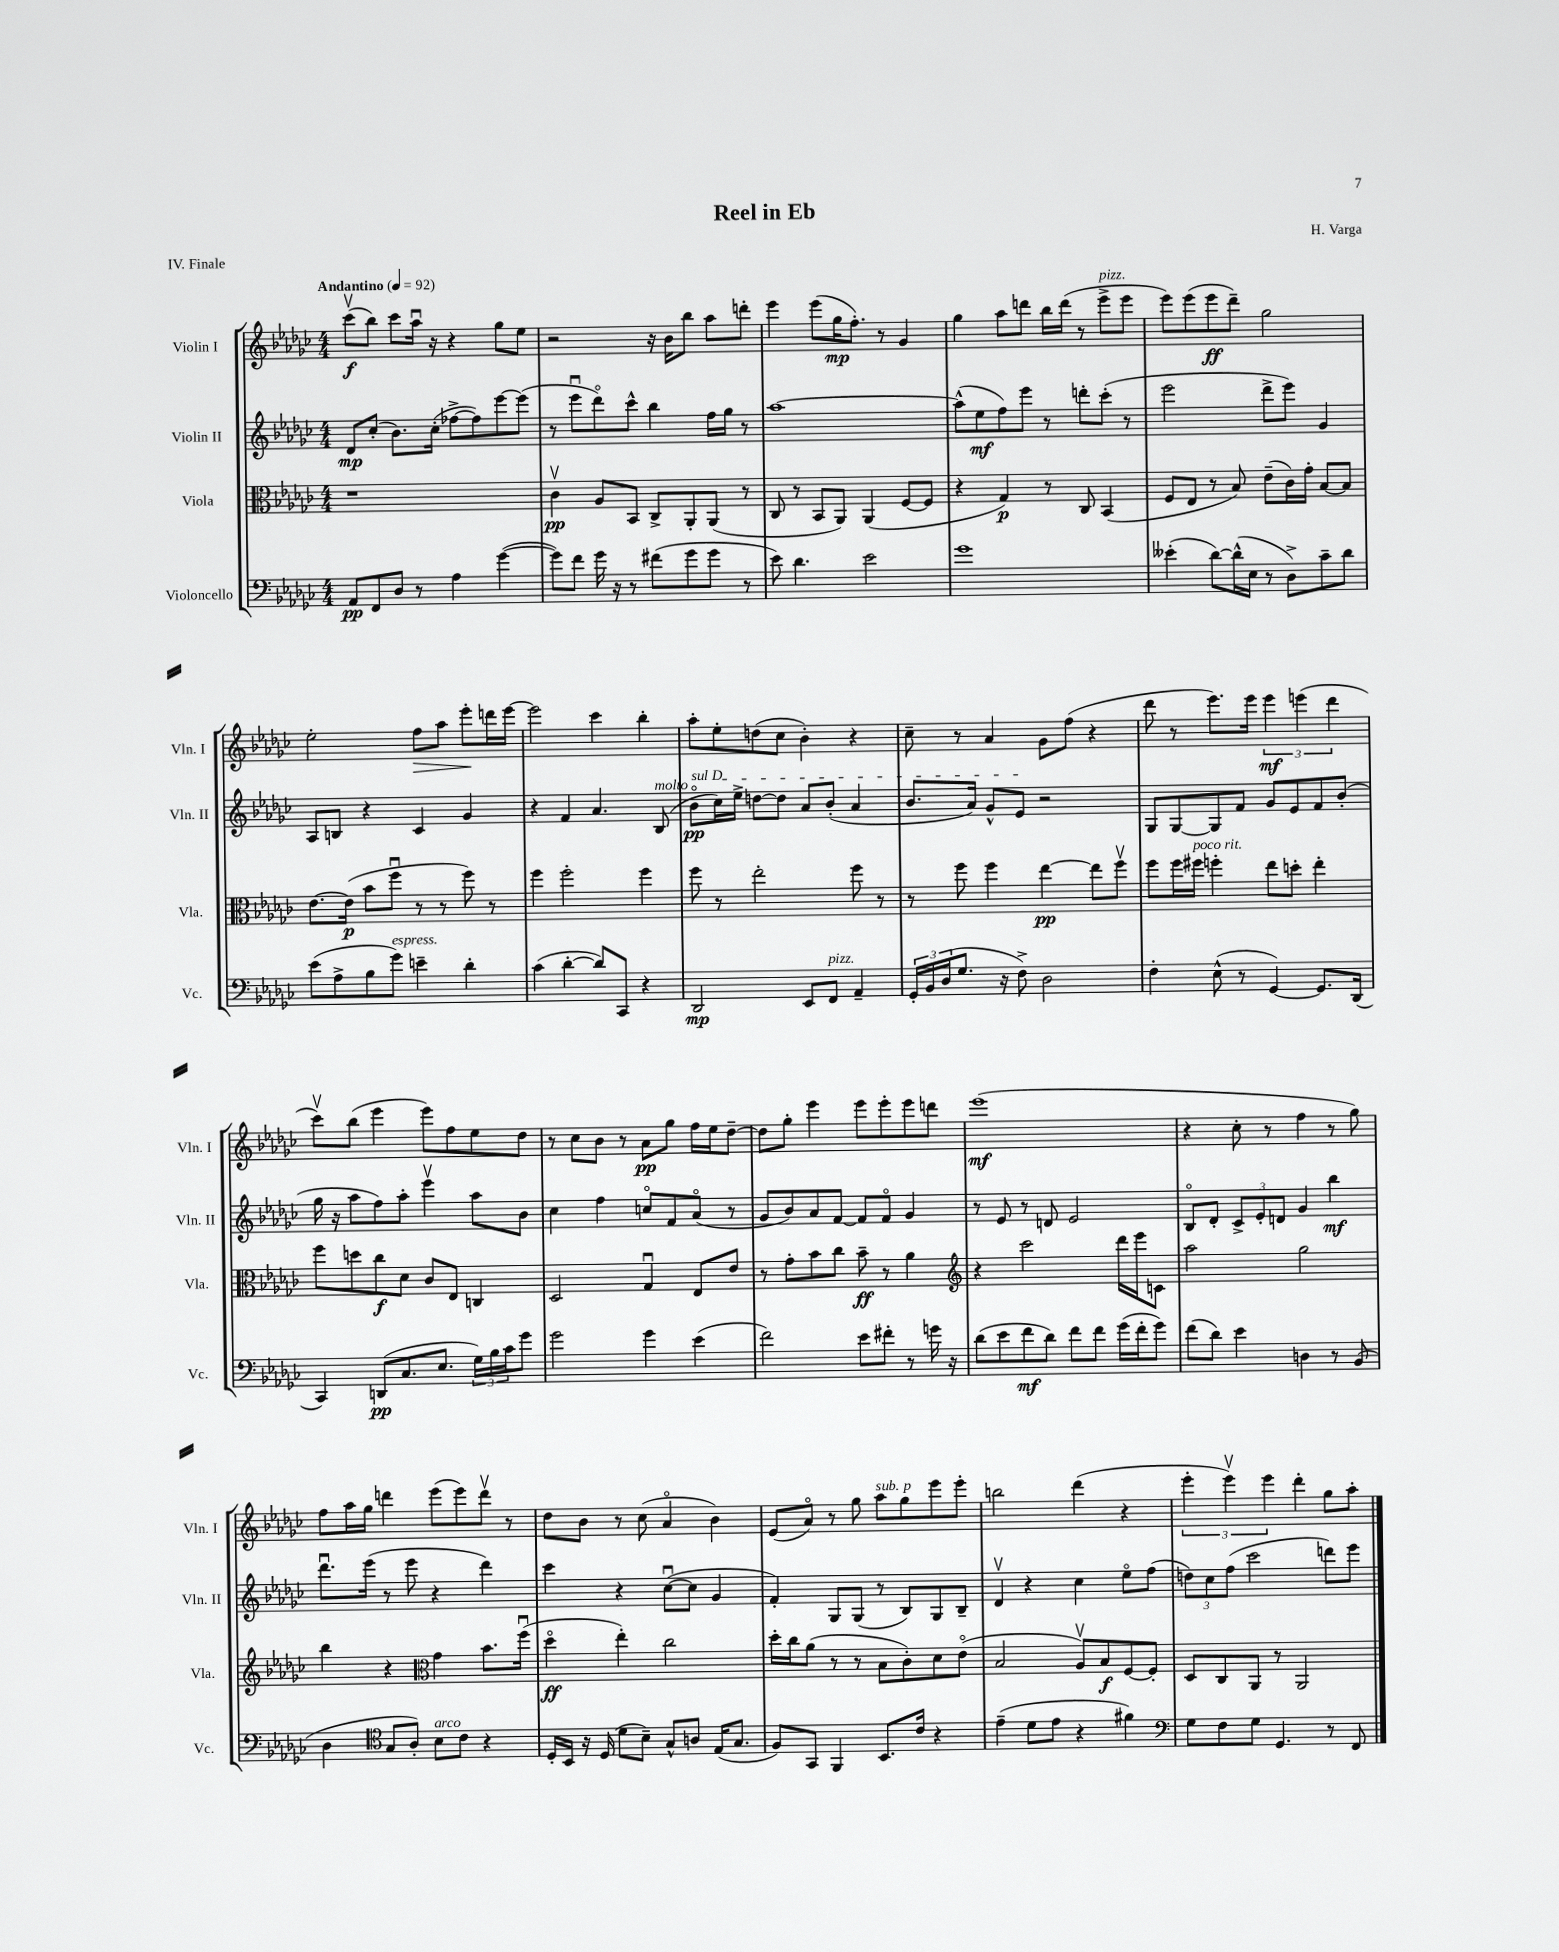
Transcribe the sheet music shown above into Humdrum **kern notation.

**kern	**dynam	**kern	**dynam	**kern	**dynam	**kern	**dynam
*part4	*part4	*part3	*part3	*part2	*part2	*part1	*part1
*staff4	*staff4	*staff3	*staff3	*staff2	*staff2	*staff1	*staff1
*I"Violoncello	*	*I"Viola	*	*I"Violin II	*	*I"Violin I	*
*I'Vc.	*	*I'Vla.	*	*I'Vln. II	*	*I'Vln. I	*
*clefF4	*	*clefC3	*	*clefG2	*	*clefG2	*
*k[b-e-a-d-g-c-]	*	*k[b-e-a-d-g-c-]	*	*k[b-e-a-d-g-c-]	*	*k[b-e-a-d-g-c-]	*
*M4/4	*	*M4/4	*	*M4/4	*	*M4/4	*
*MM92	*	*MM92	*	*MM92	*	*MM92	*
=1	=1	=1	=1	=1	=1	=1	=1
!	!	!	!	!	!	!LO:TX:a:B:t=Andantino	!
8AA-/L	pp	1r	.	8d-/L	mp	(8ccc-v\L	f
8FF/	.	.	.	(8cc-'/J	.	8bb-\J)	.
8D-/J	.	.	.	8.b-\L)	.	8ccc-\L	.
8r	.	.	.	.	.	16aa-u\Jk	.
.	.	.	.	(16cc-'\Jk	.	16r	.
4A-\	.	.	.	[8ff-X^\L	.	4r	.
.	.	.	.	8ff-\])	.	.	.
([4g-\	.	.	.	[8eee-\	.	8gg-\L	.
.	.	.	.	(8eee-\J]	.	8ee-\J	.
=2	=2	=2	=2	=2	=2	=2	=2
8g-\L])	.	4c-v\	pp	8r	.	2r	.
8f\J	.	.	.	8eee-u\L	.	.	.
16g-\	.	8A-/L	.	8ddd-\)	.	.	.
16r	.	.	.	.	.	.	.
8r	.	8BB-/J	.	8ccc-^^\J	.	.	.
(8f#X\L	.	8C-^/L	.	4bb-\	.	16r	.
.	.	.	.	.	.	16b-\KL	.
8g-\	.	8AA-'/	.	.	.	8bb-\J	.
8g-\J	.	(8AA-/J	.	16ff\LL	.	8aa-\L	.
.	.	.	.	16gg-\JJ	.	.	.
8r	.	8r	.	8r	.	8dddn'\J	.
=3	=3	=3	=3	=3	=3	=3	=3
8e-\)	.	8C-/	.	[1aa-	.	4eee-\	.
4.d-\	.	8r	.	.	.	.	.
.	.	8BB-/L	.	.	.	(8eee-\L	.
.	.	8AA-/J)	.	.	.	16gg-\K	mp
.	.	.	.	.	.	8.ff'\J)	.
2e-\	.	(4AA-/	.	.	.	.	.
.	.	.	.	.	.	8r	.
.	.	[8F/L	.	.	.	4g-/	.
.	.	8F/J]	.	.	.	.	.
=4	=4	=4	=4	=4	=4	=4	=4
1g-	.	4r	.	(8aa-^^\L]	.	4gg-\	.
.	.	.	.	8ee-\	mf	.	.
.	.	4G-/)	p	8ff\)	.	8aa-\L	.
.	.	.	.	8eee-\J	.	8dddn\J	.
.	.	8r	.	8r	.	16bb-\LL	.
.	.	.	.	.	.	(16ddd\JJ	.
.	.	8C-/	.	8dddn'\L	.	8r	.
!	!	!	!	!	!	!LO:TX:a:i:t=pizz.	!
.	.	(4BB-/	.	(8ccc-'\J	.	8eee-^\L	.
.	.	.	.	8r	.	8eee-\J	.
=5	=5	=5	=5	=5	=5	=5	=5
(4e--X'\	.	8F/L	.	2eee-\	.	8eee-\L)	.
.	.	8E-/J	.	.	.	(8eee-\	.
[8d-\L)	.	8r	.	.	.	8eee-\	ff
(16d-^^\L]	.	8B-/)	.	.	.	8ddd-~\J)	.
16E-\JJ	.	.	.	.	.	.	.
8r	.	(8e-~\L	.	8ddd-^\L	.	2gg-\	.
8D-^\L)	.	16c-\L)	.	8eee-\J)	.	.	.
.	.	16g-'\JJ	.	.	.	.	.
8c-~\	.	[8B-/L	.	4g-/	.	.	.
8d-\J	.	8B-/J]	.	.	.	.	.
!!LO:LB:g=z
=6	=6	=6	=6	=6	=6	=6	=6
(8e-\L	.	[8.e-\L	.	8A-/L	.	2ee-'\	.
8A-^\	.	.	.	8Bn/J	.	.	.
.	.	(16e-\Jk]	p	.	.	.	.
8B-\	.	8b-\L	.	4r	.	.	.
!LO:TX:a:i:t=espress.	!	!	!	!	!	!	!
8g-\J)	.	8ffu\J	.	.	.	.	.
!	!	!	!	!	!	!	!LO:HP:b
4en~\	.	8r	.	4c-/	.	8ff\L	>
.	.	8r	.	.	.	8aa-\J	.
4d-'\	.	8ff\)	.	4g-/	.	8eee-'\L	.
.	.	8r	.	.	.	16dddn\L	]
.	.	.	.	.	.	[16eee-\JJ	.
=7	=7	=7	=7	=7	=7	=7	=7
(4c-\	.	4ff\	.	4r	.	2eee-\]	.
[4d-'\	.	2ff'\	.	4f/	.	.	.
8d-/L])	.	.	.	4.a-/	.	4ccc-\	.
8CC-/J	.	.	.	.	.	.	.
4r	.	4ff\	.	.	.	4bb-'\	.
!	!	!	!	!LO:TX:a:i:t=molto	!	!	!
.	.	.	.	(8B-/	.	.	.
=8	=8	=8	=8	=8	=8	=8	=8
!	!	!	!	!LO:TX:a:i:t=sul D	!	!	!
2DD-/	mp	8ff\	.	8b-\L	pp	8aa-'\L	.
.	.	8r	.	16cc-\L)	.	8ee-'\	.
.	.	.	.	16ee-^\JJ	.	.	.
.	.	2ee-'\	.	[8ddn\L	.	(8ddn\	.
.	.	.	.	8dd\J]	.	8cc-\J	.
8EE-/L	.	.	.	8a-/L	.	4b-'\)	.
!LO:TX:a:i:t=pizz.	!	!	!	!	!	!	!
8FF/J	.	.	.	(8b-'/J	.	.	.
4AA-~/	.	8ff\	.	4a-/	.	4r	.
.	.	8r	.	.	.	.	.
=9	=9	=9	=9	=9	=9	=9	=9
24GG-'/LL	.	8r	.	8.b-/L	.	8cc-~\	.
24BB-/	.	.	.	.	.	.	.
(24D-/J	.	.	.	.	.	.	.
8.G-/J	.	8ff\	.	.	.	8r	.
.	.	.	.	16a-/Jk)	.	.	.
.	.	4ff\	.	8g-^^/L	.	4a-/	.
16r	.	.	.	.	.	.	.
8F^\)	.	.	.	8e-/J	.	.	.
2D-\	.	[4ee-\	pp	2r	.	8g-\L	.
.	.	.	.	.	.	(8ff\J	.
.	.	8ee-\L]	.	.	.	4r	.
.	.	8ffv\J	.	.	.	.	.
=10	=10	=10	=10	=10	=10	=10	=10
4F'\	.	8ff\L	.	8G-/L	.	8ddd-\	.
.	.	16ff\L	.	[8G-/	.	8r	.
!	!	!LO:TX:a:i:t=poco rit.	!	!	!	!	!
.	.	16ff#X\JJ	.	.	.	.	.
(8E-^^\	.	4ffn'\	.	8G-/]	.	8.eee-\L)	.
8r	.	.	.	8f/J	.	.	.
.	.	.	.	.	.	16eee-\Jk	.
[4GG-/)	.	8ee-\L	.	8g-/L	.	6eee-\	mf
.	.	8ddn'\J	.	8e-/	.	.	.
.	.	.	.	.	.	(6eeen\	.
8.GG-/L]	.	4ee-'\	.	8f/	.	.	.
.	.	.	.	.	.	6ddd-\	.
.	.	.	.	(8b-'/J	.	.	.
(16DD-/Jk	.	.	.	.	.	.	.
!!LO:LB:g=z
=11	=11	=11	=11	=11	=11	=11	=11
4CC-/)	.	8ff\L	.	16gg-\	.	8ccc-v\L)	.
.	.	.	.	16r	.	.	.
.	.	8ddn\	.	8aa-\L	.	(8bb-\J	.
(8DDn/L	pp	8cc-\	f	8ff\)	.	4eee-\	.
8.C-/	.	8d-\J	.	8aa-'\J	.	.	.
.	.	8c-/L	.	4eee-v\	.	8eee-\L)	.
8.E-/J	.	.	.	.	.	.	.
.	.	8E-/J	.	.	.	8ff\	.
24G-\LL)	.	4Cn/	.	8aa-\L	.	8ee-\	.
24B-\	.	.	.	.	.	.	.
24c-\J	.	.	.	.	.	.	.
8g-\J	.	.	.	8b-\J	.	8dd-\J	.
=12	=12	=12	=12	=12	=12	=12	=12
2g-\	.	2D-/	.	4cc-\	.	8r	.
.	.	.	.	.	.	8cc-\L	.
.	.	.	.	4ff\	.	8b-\J	.
.	.	.	.	.	.	8r	.
4g-\	.	4G-u/	.	8ccn/L	.	8a-\L	pp
.	.	.	.	8f/	.	8gg-\J	.
(4e-\	.	8E-/L	.	(8a-/J	.	16ff\LL	.
.	.	.	.	.	.	16ee-\J	.
.	.	8e-/J	.	8r	.	[8dd-~\J	.
=13	=13	=13	=13	=13	=13	=13	=13
2f\)	.	8r	.	8g-/L	.	8dd-\L]	.
.	.	8g-'\L	.	8b-/)	.	8gg-'\J	.
.	.	8b-\	.	8a-/	.	4eee-\	.
.	.	8cc-\J	.	[8f/J	.	.	.
8e-\L	.	8b-~\	ff	8f/L]	.	8eee-\L	.
8f#X'\J	.	8r	.	8f/J	.	8eee-'\	.
8r	.	4a-\	.	4g-/	.	8eee-\	.
16gn\	.	.	.	.	.	8dddn\J	.
16r	.	.	.	.	.	.	.
=14	=14	=14	=14	=14	=14	=14	=14
*	*	*clefG2	*	*	*	*	*
(8d-\L	.	4r	.	8r	.	(1eee-	mf
8e-\	.	.	.	8e-/	.	.	.
8f\	mf	2ccc-\	.	8r	.	.	.
8d-\J)	.	.	.	8dn/	.	.	.
8f\L	.	.	.	2e-/	.	.	.
8f\J	.	.	.	.	.	.	.
(16g-\LL	.	16ddd-\LL	.	.	.	.	.
16f'\J	.	16eee-\J	.	.	.	.	.
8g-\J)	.	8cn\J	.	.	.	.	.
=15	=15	=15	=15	=15	=15	=15	=15
(8f\L	.	2aa-\	.	8B-/L	.	4r	.
8d-\J)	.	.	.	8d-'/J	.	.	.
4e-\	.	.	.	12c-^/L	.	8cc-'\	.
.	.	.	.	12e-'/	.	.	.
.	.	.	.	.	.	8r	.
.	.	.	.	12dn/J	.	.	.
4Dn\	.	2gg-\	.	4g-/	.	4ff\	.
8r	.	.	.	4bb-\	mf	8r	.
(8BB-/	.	.	.	.	.	8gg-\)	.
!!LO:LB:g=z
=16	=16	=16	=16	=16	=16	=16	=16
4D-\	.	4bb-\	.	8.ddd-u\L	.	8ff\L	.
.	.	.	.	.	.	16aa-\L	.
.	.	.	.	(16eee-\Jk	.	16gg-\JJ	.
*clefC4	*	*	*	*	*	*	*
8G-/L	.	4r	.	8r	.	4dddn\	.
8A-'/J)	.	.	.	8eee-\	.	.	.
*	*	*clefC3	*	*	*	*	*
!LO:TX:a:i:t=arco	!	!	!	!	!	!	!
8B-\L	.	4g-\	.	4r	.	(8eee-\L	.
8c-\J	.	.	.	.	.	8eee-\)	.
4r	.	8.b-\L	.	4ddd-\)	.	8dddv\J	.
.	.	.	.	.	.	8r	.
.	.	(16ffu\Jk	.	.	.	.	.
=17	=17	=17	=17	=17	=17	=17	=17
16D-'/LL	.	4dd-\	ff	4ccc-\	.	8dd-\L	.
16BB-/JJ	.	.	.	.	.	.	.
16r	.	.	.	.	.	8b-\J	.
(16D-/	.	.	.	.	.	.	.
8d-\L	.	4ee-'\)	.	4r	.	8r	.
8B-~\J)	.	.	.	.	.	(8cc-\	.
8G-^^/L	.	2cc-\	.	([8cc-u\L	.	4a-/	.
8An/J	.	.	.	8cc-\J]	.	.	.
(16E-/KL	.	.	.	4g-/	.	4b-\)	.
8.G-/J	.	.	.	.	.	.	.
=18	=18	=18	=18	=18	=18	=18	=18
8F/L)	.	16dd-'\LL	.	4f'/)	.	(8e-/L	.
.	.	16cc-\J	.	.	.	.	.
8GG-/J	.	(8a-\J	.	.	.	8a-/J)	.
4FF/	.	8r	.	8G-/L	.	8r	.
.	.	8r	.	(8G-/J	.	8gg-\	.
!	!	!	!	!	!	!LO:TX:a:i:t=sub. p	!
8.BB-/L	.	8B-\L	.	8r	.	8aa-\L	.
.	.	8c-'\)	.	8B-/L)	.	8gg-\	.
16c-/Jk	.	.	.	.	.	.	.
4r	.	8d-\	.	8G-/	.	8eee-\	.
.	.	(8e-\J	.	8B-~/J	.	8eee-'\J	.
=19	=19	=19	=19	=19	=19	=19	=19
(4e-~\	.	2B-/	.	4d-v/	.	2bbn\	.
8d-\L	.	.	.	4r	.	.	.
8e-\J	.	.	.	.	.	.	.
4r	.	8A-v/L)	.	4cc-\	.	(4ddd-\	.
.	.	8B-/	f	.	.	.	.
4f#X\)	.	[8F/	.	8ee-\L	.	4r	.
.	.	8F'/J]	.	(8ff\J	.	.	.
=20	=20	=20	=20	=20	=20	=20	=20
*clefF4	*	*	*	*	*	*	*
8G-\L	.	8D-/L	.	12ddn\L)	.	6eee-'\	.
.	.	.	.	12cc-\	.	.	.
8F\	.	8C-/	.	.	.	.	.
.	.	.	.	(12ff\J	.	6eee-v\)	.
8G-\J	.	8AA-/J	.	2ccc-\	.	.	.
.	.	.	.	.	.	6eee-\	.
4.GG-/	.	8r	.	.	.	.	.
.	.	2AA-/	.	.	.	4ddd-'\	.
8r	.	.	.	8dddn\L)	.	8gg-\L	.
8FF/	.	.	.	8eee-\J	.	8aa-'\J	.
==	==	==	==	==	==	==	==
*-	*-	*-	*-	*-	*-	*-	*-
